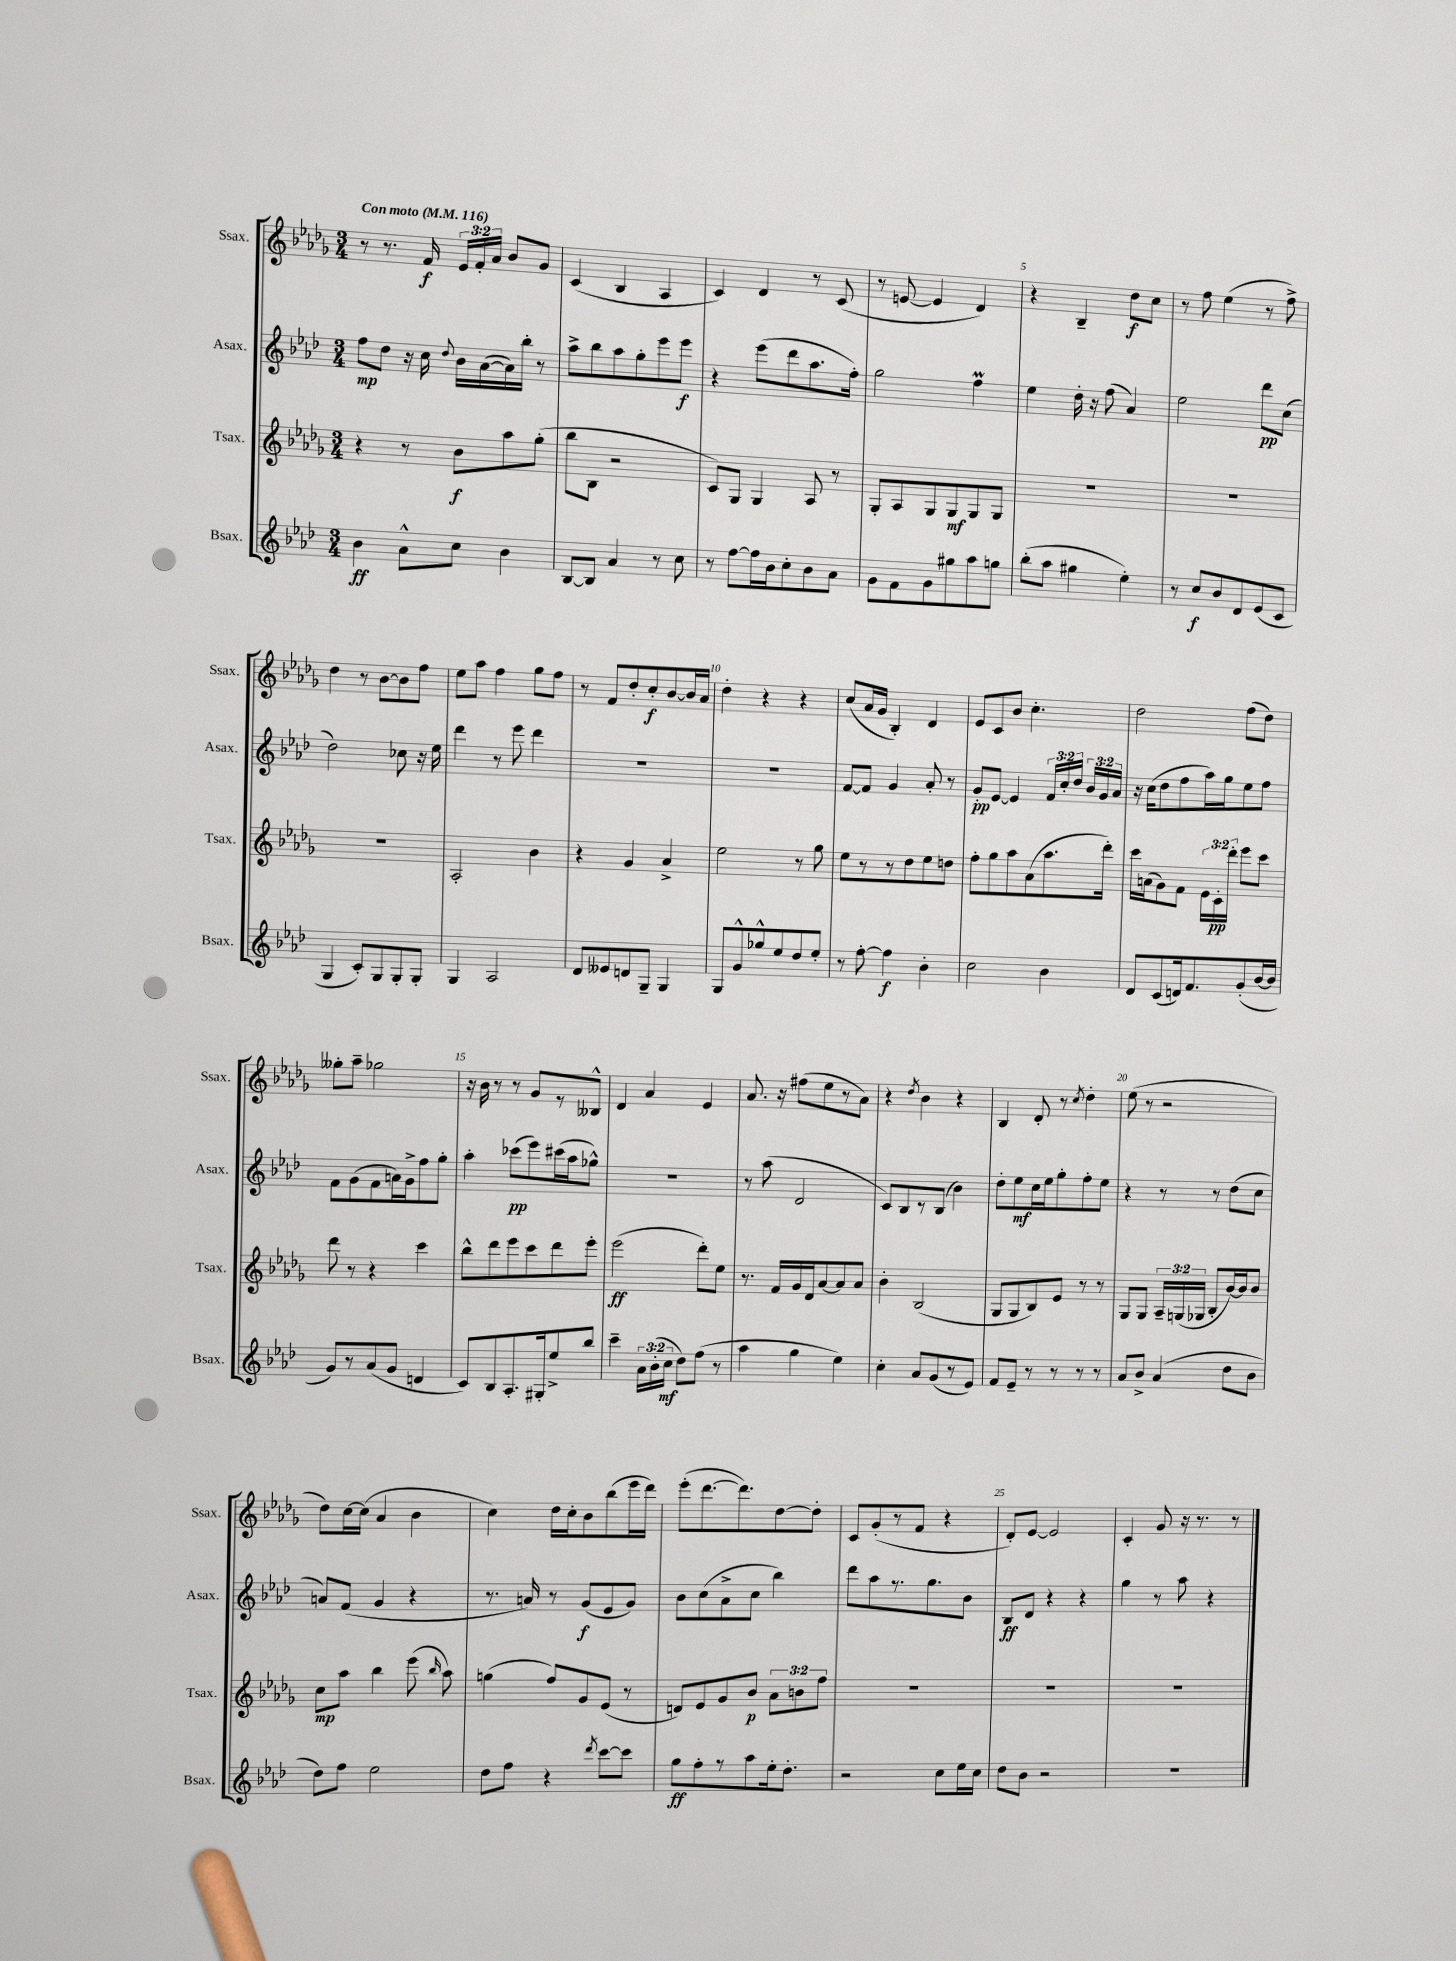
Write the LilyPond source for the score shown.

<<
\new StaffGroup <<
\new Staff = "s0" \with { instrumentName = "Ssax." shortInstrumentName = "Ssax." } {
    \clef treble \key des \major \numericTimeSignature \time 3/4 \override Staff.TupletNumber.text = #tuplet-number::calc-fraction-text \tempo "Con moto" 4 = 116
    \autoBeamOff r8 r8. f'16\f \tuplet 3/2 { ees'16[ f'16-. aes'16] } bes'8[ ges'8] |
    c'4( bes4 aes4 |
    c'4) des'4 r8 c'8( |
    r8 e'8~ e'4 des'4) |
    r4 bes4-- des''8[\f c''8] |
    r8 f''8 ees''4( r8 f''8->) |
    des''4 r8 bes'8[~ bes'8 f''8] |
    ees''8[ aes''8] f''4 ges''8[ f''8] |
    r8 f'8[ des''8-. c''8-.\f bes'8~ bes'16 aes'16] |
    des''4-. r4 r4 |
    c''8[( aes'16 ges'16] bes4-.) des'4 |
    ees'8[ c'8 bes'8] c''4.-. |
    des''2 f''8[( des''8]) |
    geses''8[-. aes''8]-- ges''2 |
    r16 bes'16 r8 r8 ges'8[ r8 beses8]-^ |
    des'4 aes'4 ees'4 |
    aes'8. r16 fis''8[( ees''8 r8 aes'8]) |
    r4 \acciaccatura { des''8 } bes'4 r4 |
    bes4 des'8-. r8 \acciaccatura { c''8 } des''4-. |
    ees''8( r8 r2 |
    des''8[) c''16~ c''16]( aes'4 bes'4 |
    c''4) des''16[ c''16-. bes'8 bes''8( ees'''16 des'''16]) |
    ees'''8[-.( des'''8.~ des'''8.) des''8~ des''8]-. |
    c'8[ ges'8-.( r8 f'8] r4 |
    des'8[-.) ees'8]~ ees'2 |
    c'4-. ges'8 r16 r8. r8 \bar "|." |
}
\new Staff = "s1" \with { instrumentName = "Asax." shortInstrumentName = "Asax." } {
    \clef treble \key aes \major \numericTimeSignature \time 3/4 \override Staff.TupletNumber.text = #tuplet-number::calc-fraction-text
    \autoBeamOff f''8[\mp des''8] r16 c''16 \appoggiatura { des''8 } bes'16[ aes'16~( aes'16) bes''16]-. r8 |
    aes''8[-> bes''8 aes''8 g''8-. ees'''8 ees'''8]\f |
    r4 ees'''8[( des'''8 aes''8. f''16]-.) |
    g''2 f''4\prall |
    ees''4 des''16-. r16 f''8( aes'4) |
    ees''2 des'''8[\pp c''8]( |
    des''2) ces''8 r16 ees''16 |
    des'''4 r8 ees'''8 des'''4 |
    R2. |
    R2. |
    f'8[~ f'8] g'4 aes'8-. r8 |
    g'8[-.\pp ees'8]~ ees'4 \tuplet 3/2 { f'16[ c''16-. des''16] } \tuplet 3/2 { bes'16[ g'16 aes'16] } |
    r16 c''16[( des''8 f''8 aes''16) g''16 ees''8 f''8] |
    f'8[ g'8( f'8 a'16) g'16-> f''8 g''8]-. |
    aes''4-. ces'''8[\pp( ees'''8) cis'''16( aes''16 ges''8]-^) |
    R2. |
    r8 aes''8( des'2 |
    c'8[) bes8 r8 bes8]( bes'4) |
    des''8[-. ees''8\mf c''16 ees''16 g''8-. f''8-. ees''8] |
    r4 r8 r8 des''8[( c''8] |
    a'8[) f'8]( g'4 r4 |
    r8. a'16) r8 g'8[\f( ees'8 g'8]) |
    bes'8[ c''8( aes'8-> c''8] bes''4) |
    des'''8[ aes''8 r8. g''8. bes'8] |
    bes8[\ff des'8] r4 r4 |
    g''4 r8 aes''8 r4 \bar "|." |
}
\new Staff = "s2" \with { instrumentName = "Tsax." shortInstrumentName = "Tsax." } {
    \clef treble \key des \major \numericTimeSignature \time 3/4 \override Staff.TupletNumber.text = #tuplet-number::calc-fraction-text
    \autoBeamOff r4 r8 bes'8[\f aes''8 ges''8]-.( |
    bes''8[ bes8] r2 |
    c'8[) ges8] ges4 aes8 r8 |
    ges8[-. aes8 ges8 ges8\mf ges8 ges8] |
    R2. |
    R2. |
    R2. |
    aes2-. bes'4 |
    r4 ges'4 aes'4-> |
    ees''2 r8 ges''8 |
    ees''8[ r8 r8 des''8 ees''8 d''8] |
    f''8[-. ges''8 aes''8 aes'8( aes''8. des'''16]-.) |
    c'''16[ a'16( ges'8) f'8] \tuplet 3/2 { ees'16[ c'16-.\pp des'''16]-. } ees'''8[ c'''8] |
    des'''8 r8 r4 c'''4 |
    bes''8[-^ des'''8 ees'''8 c'''8 des'''8 ees'''8]-. |
    ees'''2\ff( des'''8[-.) ees''8] |
    r8. f'16[ ges'16 des'16 aes'8~ aes'8 aes'8] |
    bes'4-. bes2( |
    ges8[ ges8 bes8) ees'8] r8 r8 |
    ges8[ ges8] \tuplet 3/2 { aes16[-- g16( ges16] } bes8[-. bes'16~) bes'16 bes'8] |
    c''8[\mp aes''8] bes''4 ees'''8( \grace { bes''16 } aes''8) |
    g''4( f''8[) ges'8 ees'8]( r8 |
    d'8[) ees'8 ges'8 bes'8]\p \tuplet 3/2 { aes'8[ b'8 f''8] } |
    R2. |
    R2. |
    R2. \bar "|." |
}
\new Staff = "s3" \with { instrumentName = "Bsax." shortInstrumentName = "Bsax." } {
    \clef treble \key aes \major \numericTimeSignature \time 3/4 \override Staff.TupletNumber.text = #tuplet-number::calc-fraction-text
    \autoBeamOff bes'4\ff aes'8[-^ c''8] bes'4 |
    bes8[~ bes8] aes'4 r8 c''8 |
    r8 f''8[~ f''16 bes'16 c''8-. bes'8 aes'8] |
    g'8[ f'8 g'8 gis''8 aes''8 g''8] |
    bes''8[-.( aes''8] gis''4 ees''4-.) |
    r8 c''8[\f bes'8 des'8 ees'8( c'8] |
    g4 c'8[-.) g8 g8-. g8]-. |
    g4 aes2 |
    des'8[ eeses'8 d'8 g8]-- g4 |
    g8[ g'8-^ ges''8-^ ees''8 des''8 ees''8]-. |
    r8 f''8~-. f''4\f bes'4-. |
    c''2 bes'4 |
    des'8[ c'8( d'16) f'8. g'8-.( bes'16~ bes'16] |
    g'8[) r8 aes'8( g'8] d'4 |
    c'8[) bes8 aes8.-. gis16-. ees''8-> bes''8] |
    c'''4-- \tuplet 3/2 { aes'16[ bes'16-.( c''16]\mf } des''8[) f''8]( r8 |
    aes''4 g''4 ees''4) |
    c''4-. aes'8[ g'8( r8 ees'8]) |
    f'8[ ees'8]-- r8 r8 r8 r8 |
    aes'8[ bes'8]-> aes'4( des''8[ bes'8] |
    des''8[) f''8] ees''2 |
    des''8[ f''8] r4 \acciaccatura { des'''8 } c'''8[~ c'''8] |
    g''8[\ff f''8-. r8 aes''8 ees''16-. des''8.]-. |
    r2 c''8[ ees''16 c''16] |
    des''8[ bes'8] r2 |
    R2. \bar "|." |
}
>>
>>
\layout { \context { \Score \override BarNumber.break-visibility = ##(#f #t #t) barNumberVisibility = #(every-nth-bar-number-visible 5) } }
